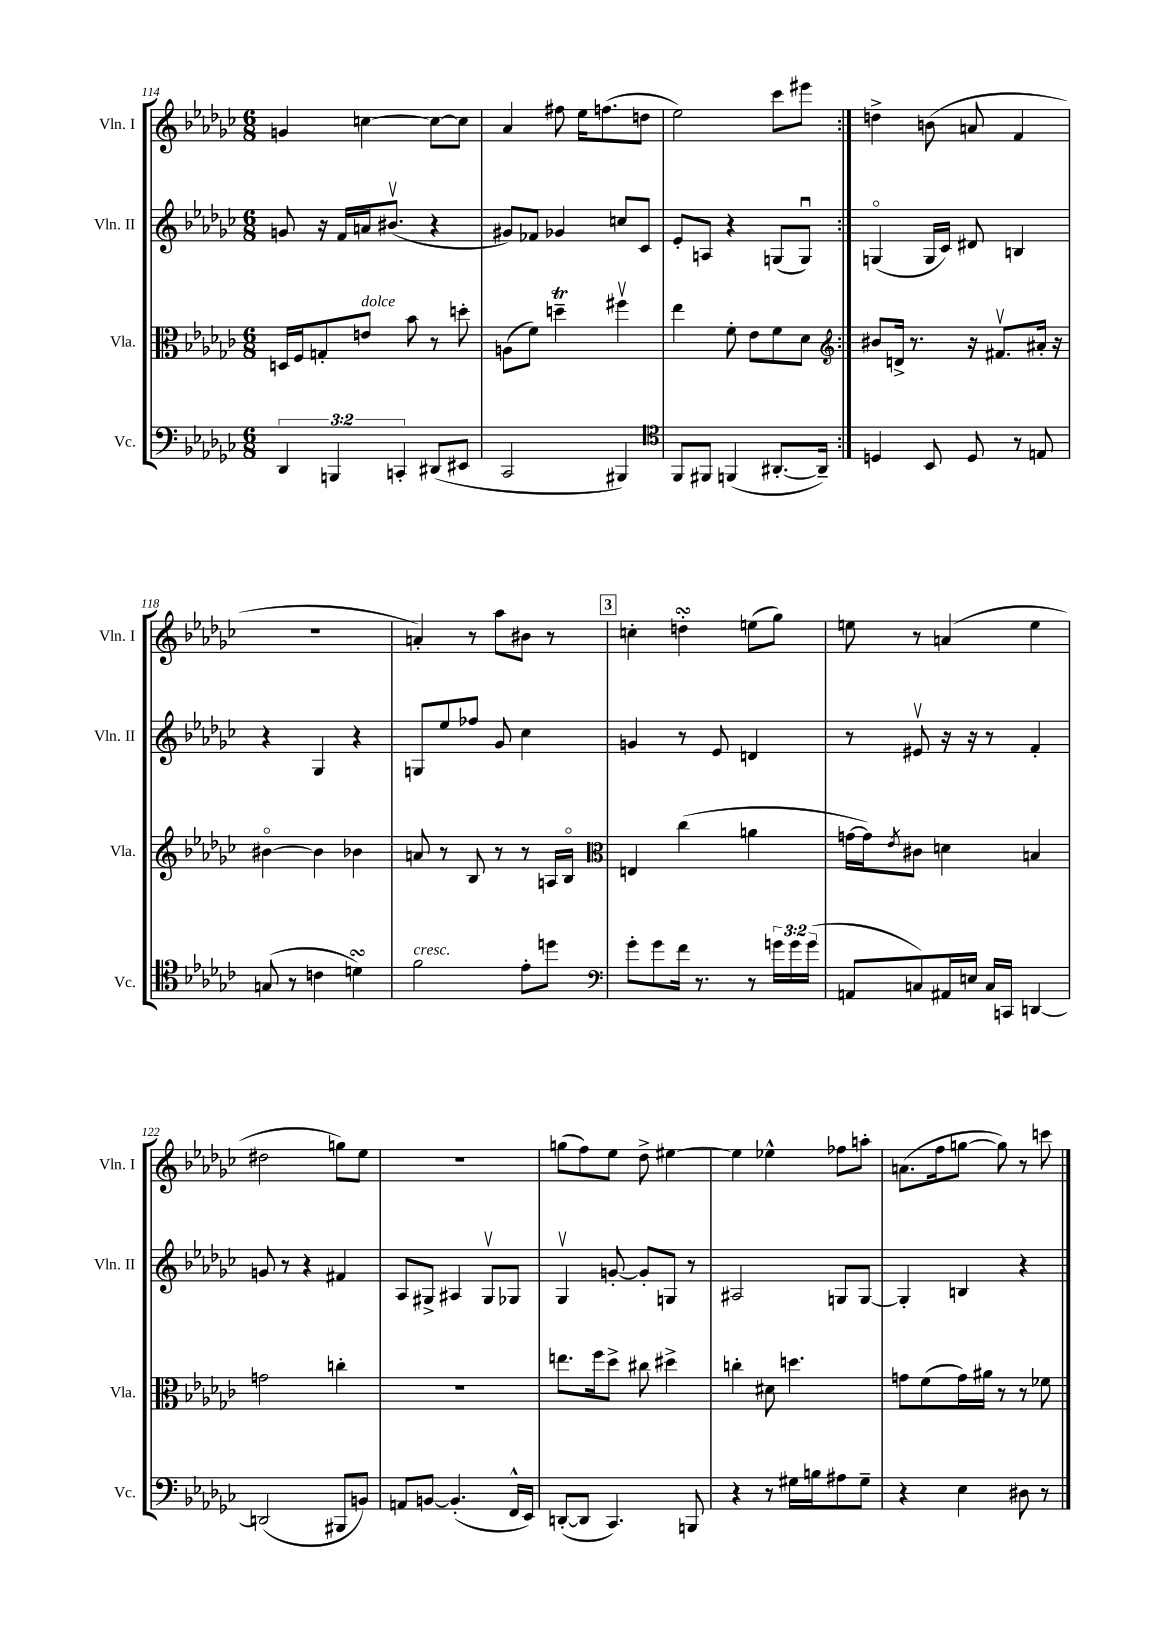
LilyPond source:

<<
\new StaffGroup <<
\new Staff = "s0" \with { instrumentName = "Vln. I" shortInstrumentName = "Vln. I" } {
    \clef treble \key ges \major \numericTimeSignature \time 6/8
    \repeat volta 2 { g'4 c''4~ c''8~ c''8 |
    aes'4 fis''8 ees''16 f''8.( d''8 |
    ees''2) ces'''8 eis'''8 | }
    d''4-> b'8( a'8 f'4 |
    R2. |
    a'4-.) r8 aes''8 bis'8 r8 |
    \mark \markup { \box "3" } c''4-. d''4-.\turn e''8( ges''8) |
    e''8 r8 a'4( e''4 |
    dis''2 g''8) ees''8 |
    R2. |
    g''8( f''8) ees''8 des''8-> eis''4~ |
    eis''4 ees''4-^ fes''8 a''8-. |
    a'8.( f''16 g''8~ g''8) r8 c'''8 \bar "|." |
}
\new Staff = "s1" \with { instrumentName = "Vln. II" shortInstrumentName = "Vln. II" } {
    \clef treble \key ges \major \numericTimeSignature \time 6/8
    \repeat volta 2 { g'8 r16 f'16 a'16 bis'8.\upbow( r4 |
    gis'8) fes'8 ges'4 c''8 ces'8 |
    ees'8-. a8 r4 g8( g8\downbow) | }
    g4\flageolet( g16 ces'16) dis'8 b4 |
    r4 ges4 r4 |
    g8 ees''8 fes''8 ges'8 ces''4 |
    \mark \markup { \box "3" } g'4 r8 ees'8 d'4 |
    r8 eis'8\upbow r16 r16 r8 f'4-. |
    g'8 r8 r4 fis'4 |
    aes8 gis8-> ais4 gis8\upbow ges8 |
    ges4\upbow g'8~-. g'8-. g8 r8 |
    ais2 g8 g8~ |
    g4-. b4 r4 \bar "|." |
}
\new Staff = "s2" \with { instrumentName = "Vla." shortInstrumentName = "Vla." } {
    \clef alto \key ges \major \numericTimeSignature \time 6/8
    \repeat volta 2 { d16 f16 g8-. e'8^\markup { \italic "dolce" } bes'8 r8 d''8-. |
    a8( f'8) d''4--\trill fis''4\upbow |
    ees''4 f'8-. ees'8 f'8 des'8 | }
    \clef treble bis'8 d'16-> r8. r16 fis'8.\upbow ais'16-. r16 |
    bis'4~\flageolet bis'4 bes'4 |
    a'8 r8 bes8 r8 r8 a16 bes16\flageolet |
    \mark \markup { \box "3" } \clef alto e4 ces''4( a'4 |
    g'16~ g'16) \acciaccatura { ees'8 } cis'8 d'4 b4 |
    g'2 c''4-. |
    R2. |
    e''8. f''16 des''8-> cis''8 dis''4-> |
    c''4-. dis'8 d''4. |
    g'8 f'8( g'16) ais'16 r8 r8 fes'8 \bar "|." |
}
\new Staff = "s3" \with { instrumentName = "Vc." shortInstrumentName = "Vc." } {
    \clef bass \key ges \major \numericTimeSignature \time 6/8 \override Staff.TupletNumber.text = #tuplet-number::calc-fraction-text
    \repeat volta 2 { \tuplet 3/2 { des,4 b,,4 c,4-. } dis,8( eis,8 |
    ces,2 bis,,4) |
    \clef tenor f,8 fis,8 f,4( ais,8.~-. ais,16--) | }
    d4 bes,8 d8 r8 e8 |
    g8( r8 c'4 d'4\turn) |
    f'2^\markup { \italic "cresc." } ees'8-. d''8 |
    \mark \markup { \box "3" } \clef bass ges'8-. ges'8 f'16 r8. r8 \tuplet 3/2 { g'16 g'16 g'16( } |
    a,8 c8) ais,16 e16 c16 c,16 d,4~ |
    d,2( bis,,8 b,8) |
    a,8 b,8~ b,4.-.( f,16-^ ees,16) |
    d,8~-.( d,8 ces,4.) b,,8 |
    r4 r8 gis16 b16 ais8 gis8-- |
    r4 ees4 dis8 r8 \bar "|." |
}
>>
>>
\layout { \context { \Score currentBarNumber = #114 } }
